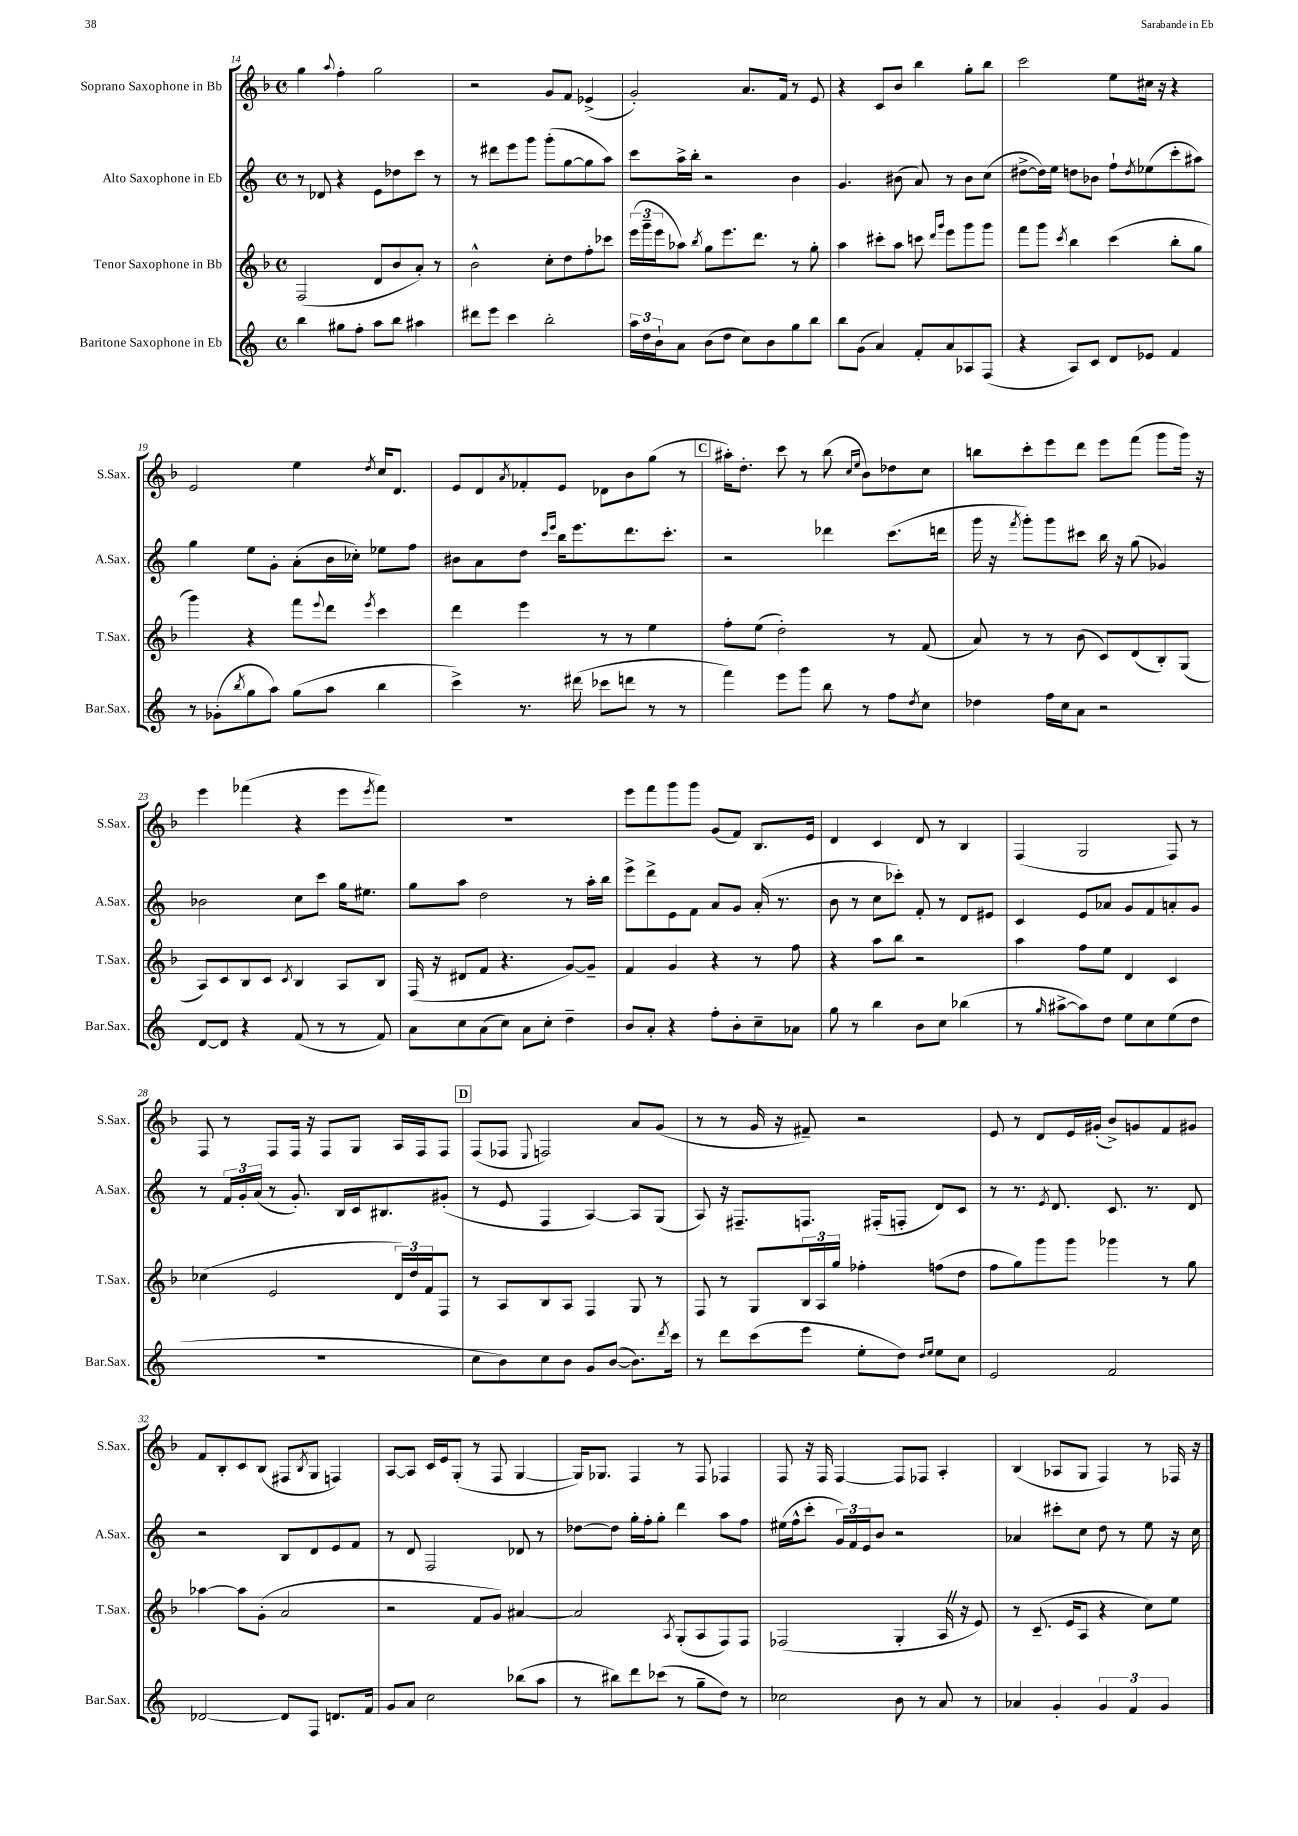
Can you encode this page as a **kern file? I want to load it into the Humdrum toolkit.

**kern	**kern	**kern	**kern
*staff4	*staff3	*staff2	*staff1
*clefG2	*clefG2	*clefG2	*clefG2
*k[]	*k[b-]	*k[]	*k[b-]
*M4/4	*M4/4	*M4/4	*M4/4
*met(c)	*met(c)	*met(c)	*met(c)
4bb\	(2F/	8r	4gg\
.	.	8d-/	.
.	.	.	8qqaa/
8gg#\L	.	4r	4ff'\
8ff'\J	.	.	.
8aa\L	8d/L	8e\L	2gg\
8bb\J	8b-/	8dd-\	.
4aa#\	8a'/J)	8ccc\J	.
.	8r	8r	.
=	=	=	=
8ddd#\L	2b-^^\	8r	2r
8eee\J	.	8ddd#\L	.
4ccc\	.	8eee\	.
.	.	8ggg\J	.
2bb'\	8cc'\L	(8ggg'\L	8g/L
.	8dd\	[8gg\	8f/J
.	8ff'\	8gg\]	(4e-^/
.	8ccc-\J	8aa\J)	.
=	=	=	=
24aa\LL	(24eee\LL	8ccc\L	2g'/)
24dd\	24ggg~\	.	.
24b`\J	24eee\J	.	.
8a\J	8aa-\J)	16aa^\L	.
.	.	16bb'\JJ	.
.	8qbb-/	.	.
(8b\L	8gg\L	2r	.
8dd\J	8.eee\	.	.
8cc\L)	.	.	8.a/L
.	8.ddd\J	.	.
8b\	.	.	.
.	.	.	16f/Jk
8gg\	8r	4b\	8r
8bb\J	8gg'\	.	8e/
=	=	=	=
8bb\L	4aa\	4.g/	4r
(8g\J	.	.	.
4a/)	8ccc#'\L	.	8c/L
.	8aa\J	(8b#\	8b-/J
8f'/L	8ccc\	8a/)	4bb-\
.	16qqddd/LL	.	.
.	16qqggg/JJ	.	.
8a/	8eee\L	8r	.
8A-/	8ggg\	8b#\L	8gg'\L
(8F/J	8ggg\J	(8cc\J	8bb-\J
=	=	=	=
4r	8fff\L	[8dd#^\L	2ccc\
.	8ggg\J	16dd#\]L)	.
.	.	16ee\JJ	.
.	8qccc/	.	.
8A/L)	4bb-\	8dd\L	.
8c/J	.	8b-\J	.
8d/L	(4ccc\	8ff`\L	8ee\L
.	.	8qdd/	.
8e-/J	.	(8ee-\	16cc#\Jk
.	.	.	16r
4f/	8bb-'\L	8ccc'\	4r
.	8gg\J	8aa#\J)	.
=	=	=	=
8r	4ggg\)	4gg\	2e/
(8g-'\L	.	.	.
8qbb/	.	.	.
8gg\	4r	8ee\L	.
8aa\J)	.	8g'\J	.
(8gg\L	8fff\L	(8a'\L	4ee\
.	8qqeee/	.	.
8aa\J	8ddd\J	16b\L	.
.	.	16cc-'\JJ)	.
.	8qeee/	.	8qdd/
4bb\	4ccc\	8ee-\L	16cc/LK
.	.	.	8.d/J
.	.	8ff\J	.
=	=	=	=
4ccc^\)	4ddd\	8b#\L	8e/L
.	.	8a\	8d/
.	.	.	8qa/
8.r	4eee\	8dd\J	8f-'/
.	.	16qqccc/LL	.
.	.	16qqeee/JJ	.
.	.	16bb\LK	8e/J
(16ddd#\	.	8.eee\	.
8ccc-\L	8r	.	8d-\L
8ddd\J	8r	8.ddd\	8b-\
8r	4ee\	.	(8gg\J
.	.	8.ccc'\J	.
8r	.	.	8r
=	=	=	=
4fff\)	8ff'\L	2r	16aa#'\LK)
.	.	.	8.dd'\J
.	(8ee\J	.	.
8eee\L	2dd'\)	.	8ccc\
8ggg\J	.	.	8r
8bb\	.	4ddd-\	(8bb-\
.	.	.	16qqcc/LL
.	.	.	16qqee/JJ
8r	.	.	8b-\L)
8ff\L	8r	(8.ccc\L	8dd-\
8qdd/	.	.	.
8cc\J	(8f/	.	8cc\J
.	.	16ddd\Jk	.
=	=	=	=
4dd-\	8a/)	16ggg\	8bb\L
.	.	16r	.
.	.	8qfff/	.
.	8r	8ggg'\L)	8ccc'\
16ff\LL	8r	8ggg\	8eee\
16cc\J	.	.	.
8a\J	(8b-\	8ccc#\J	8ddd\J
2r	8c/L)	16bb\	8eee\L
.	.	16r	.
.	(8d/	(8gg\	(8fff\J
.	8B-'/)	4g-/)	8ggg\L
.	(8G/J	.	16ggg\Jk)
.	.	.	16r
=	=	=	=
[8d/L	8A/L)	2b-\	4eee\
8d/]J	8c/	.	.
4r	8B-/	.	(4fff-\
.	8c/J	.	.
.	8qc/	.	.
(8f/	4B-/	8cc\L	4r
8r	.	8ccc\J	.
8r	8A/L	16gg\LK	8eee\L
.	.	8.ee#\J	.
.	.	.	8qeee/
8f/)	8B-/J	.	8fff-\J)
=	=	=	=
8a\L	(16F/	8gg\L	1r
.	16r	.	.
8cc\	8d#/L	8aa\J	.
(8a\	8f/J	2dd\	.
8cc\J)	4.r	.	.
8a\L	.	.	.
8cc'\J	.	.	.
4dd~\	[8g/L)	8r	.
.	8g~/]J	16aa'\LL	.
.	.	16bb\JJ	.
=	=	=	=
8b/L	4f/	8eee^\L	8eee\L
8a'/J	.	8ddd^\	8fff\
4r	4g/	8e\	8ggg\
.	.	8f\J	8ggg\J
8ff'\L	4r	8a/L	(8g/L
8b'\	.	8g/J	8f/J)
8cc~\	8r	(16a'/	8.B-/L
.	.	8.r	.
8a-\J	8ff\	.	.
.	.	.	16e/Jk
=	=	=	=
8gg\	4r	8b\	4d/
8r	.	8r	.
4bb\	8aa\L	8cc\L	4c/
.	8bb-\J	8ccc-'\J)	.
8b\L	2r	8f'/	8d/
8cc\J	.	8r	8r
(4bb-\	.	8d/L	4B-/
.	.	8e#/J	.
=	=	=	=
8r	4aa\	4c/	(4F/
16qqgg/	.	.	.
[8aa#^\L	.	.	.
8aa#\])	8ff\L	8e/L	2G/
8dd\J	8ee\J	8a-/J	.
8ee\L	4d/	8g/L	.
8cc\	.	8f/	.
(8ee\	4c/	8a'/	8F/)
8dd\J	.	8g/J	8r
=	=	=	=
1r	(4cc-\	8r	8F/
.	.	24f/LL	8r
.	.	24g'/	.
.	.	(24a/JJ	.
.	2e/	8r	8F/L
.	.	8.g'/)	16F/Jk
.	.	.	16r
.	.	.	8F/L
.	.	16B/LL	.
.	.	16c/J	8G/J
.	.	8.B#/	.
.	24d/LL)	.	16A/LL
.	24dd/	.	.
.	.	.	16F/J
.	24f/J	.	.
.	8F/J	(8g#'/J	8F/J
=	=	=	=
8cc\L	8r	8r	(8F/L
8b\)	8A/L	8e/	8F-/J
.	.	.	8qqE/
8cc\	8B-/	4F/	2F/)
8b\J	8A/J	.	.
8g/L	4F/	[4A/)	.
([8b/J	.	.	.
8.b\]L)	8G/	8A/]L	8a/L
.	8r	(8G/J	(8g/J
8qddd/	.	.	.
16ccc\Jk	.	.	.
=	=	=	=
8r	8F/	8A/)	8r
8ddd\L	8r	16r	8r
.	.	8.F#~/L	.
(8ccc\	8G/L	.	16g/
.	.	.	16r
8eee\J	24B-/L	8.F/J	8f#~/)
.	24A/	.	.
.	24gg/JJ	.	.
8ee'\L	4ff-'\	.	2r
.	.	(16F#'/LK	.
8dd\J)	.	8F'/J	.
16qqdd/LL	.	.	.
16qqee/JJ	.	.	.
8ee\L	(8ff\L	8d/L)	.
8cc\J	8dd\J	8c/J	.
=	=	=	=
2e/	8ff\L	8r	8e/
.	8gg\)	8.r	8r
.	8ggg\	.	8d/L
.	.	8qe/	.
.	.	8.d/	.
.	8ggg\J	.	16e/L
.	.	.	(16g#'/JJ
2f/	4ggg-\	8.c/	8b-^/L)
.	.	.	8g/
.	.	8.r	.
.	8r	.	8f/
.	8gg\	8d/	8g#/J
=	=	=	=
[2d-/	[4aa-\	2r	8f/L
.	.	.	8B-'/
.	8aa-\]L	.	8c/
.	(8g'\J	.	(8B-/J
8d-/]L	2a/	8B/L	8F#/L
.	.	.	8qB-/
8F/J	.	8d/	8G/J
8.d/L	.	8e/	4F/)
.	.	8f/J	.
16f/Jk	.	.	.
=	=	=	=
8g/L	2r	8r	[8A/L
8a/J	.	8d/	8A/]J
2cc\	.	2F/	16c/LL
.	.	.	16e/J
.	.	.	(8G'/J
.	8f/L	.	8r
.	8g/J)	.	8F/
(8bb-\L	[4a#/	8d-/	[4G/
8aa\J	.	8r	.
=	=	=	=
8r	2a#/]	[8dd-\L	16G/]LK)
.	.	.	8.G-/J
8bb#\L)	.	8dd-\]J	.
8ddd\	.	16gg'\LL	4F/
.	.	16ff'\J	.
(8ccc-\J	.	8gg'\J	.
.	8qA/	.	.
8r	(8G'/L	4ddd\	8r
8gg~\L	8A/	.	8F/
8dd\J)	8F/)	8aa\L	4F-/
8r	8F/J	8ff\J	.
=	=	=	=
2cc-\	(2F-/	(16ee#\LL	8F/
.	.	16ff^^\J	.
.	.	8ccc'\J	16r
.	.	.	16F/
.	.	24g/LL)	[4F/
.	.	24f/	.
.	.	24e/J	.
.	.	8b/J	.
8b\	4G'/	2r	8F/]L
8r	.	.	8F-/J
8a/	16A/	.	4A'/
.	16r	.	.
8r	8e/)	.	.
=	=	=	=
4a-/	8r	4a-/	(4B-/
.	(8.c~/	.	.
4g'/	.	8ccc#'\L	8A-/L
.	16e/LK	.	.
.	8A/J	8cc\J	8G/J
6g/	4r	8dd\	4F/)
.	.	8r	.
6f/	.	.	.
.	8cc\L)	8ee\	8r
6g/	.	.	.
.	8ee\J	16r	16F-/
.	.	16cc\	16r
==	==	==	==
*-	*-	*-	*-
